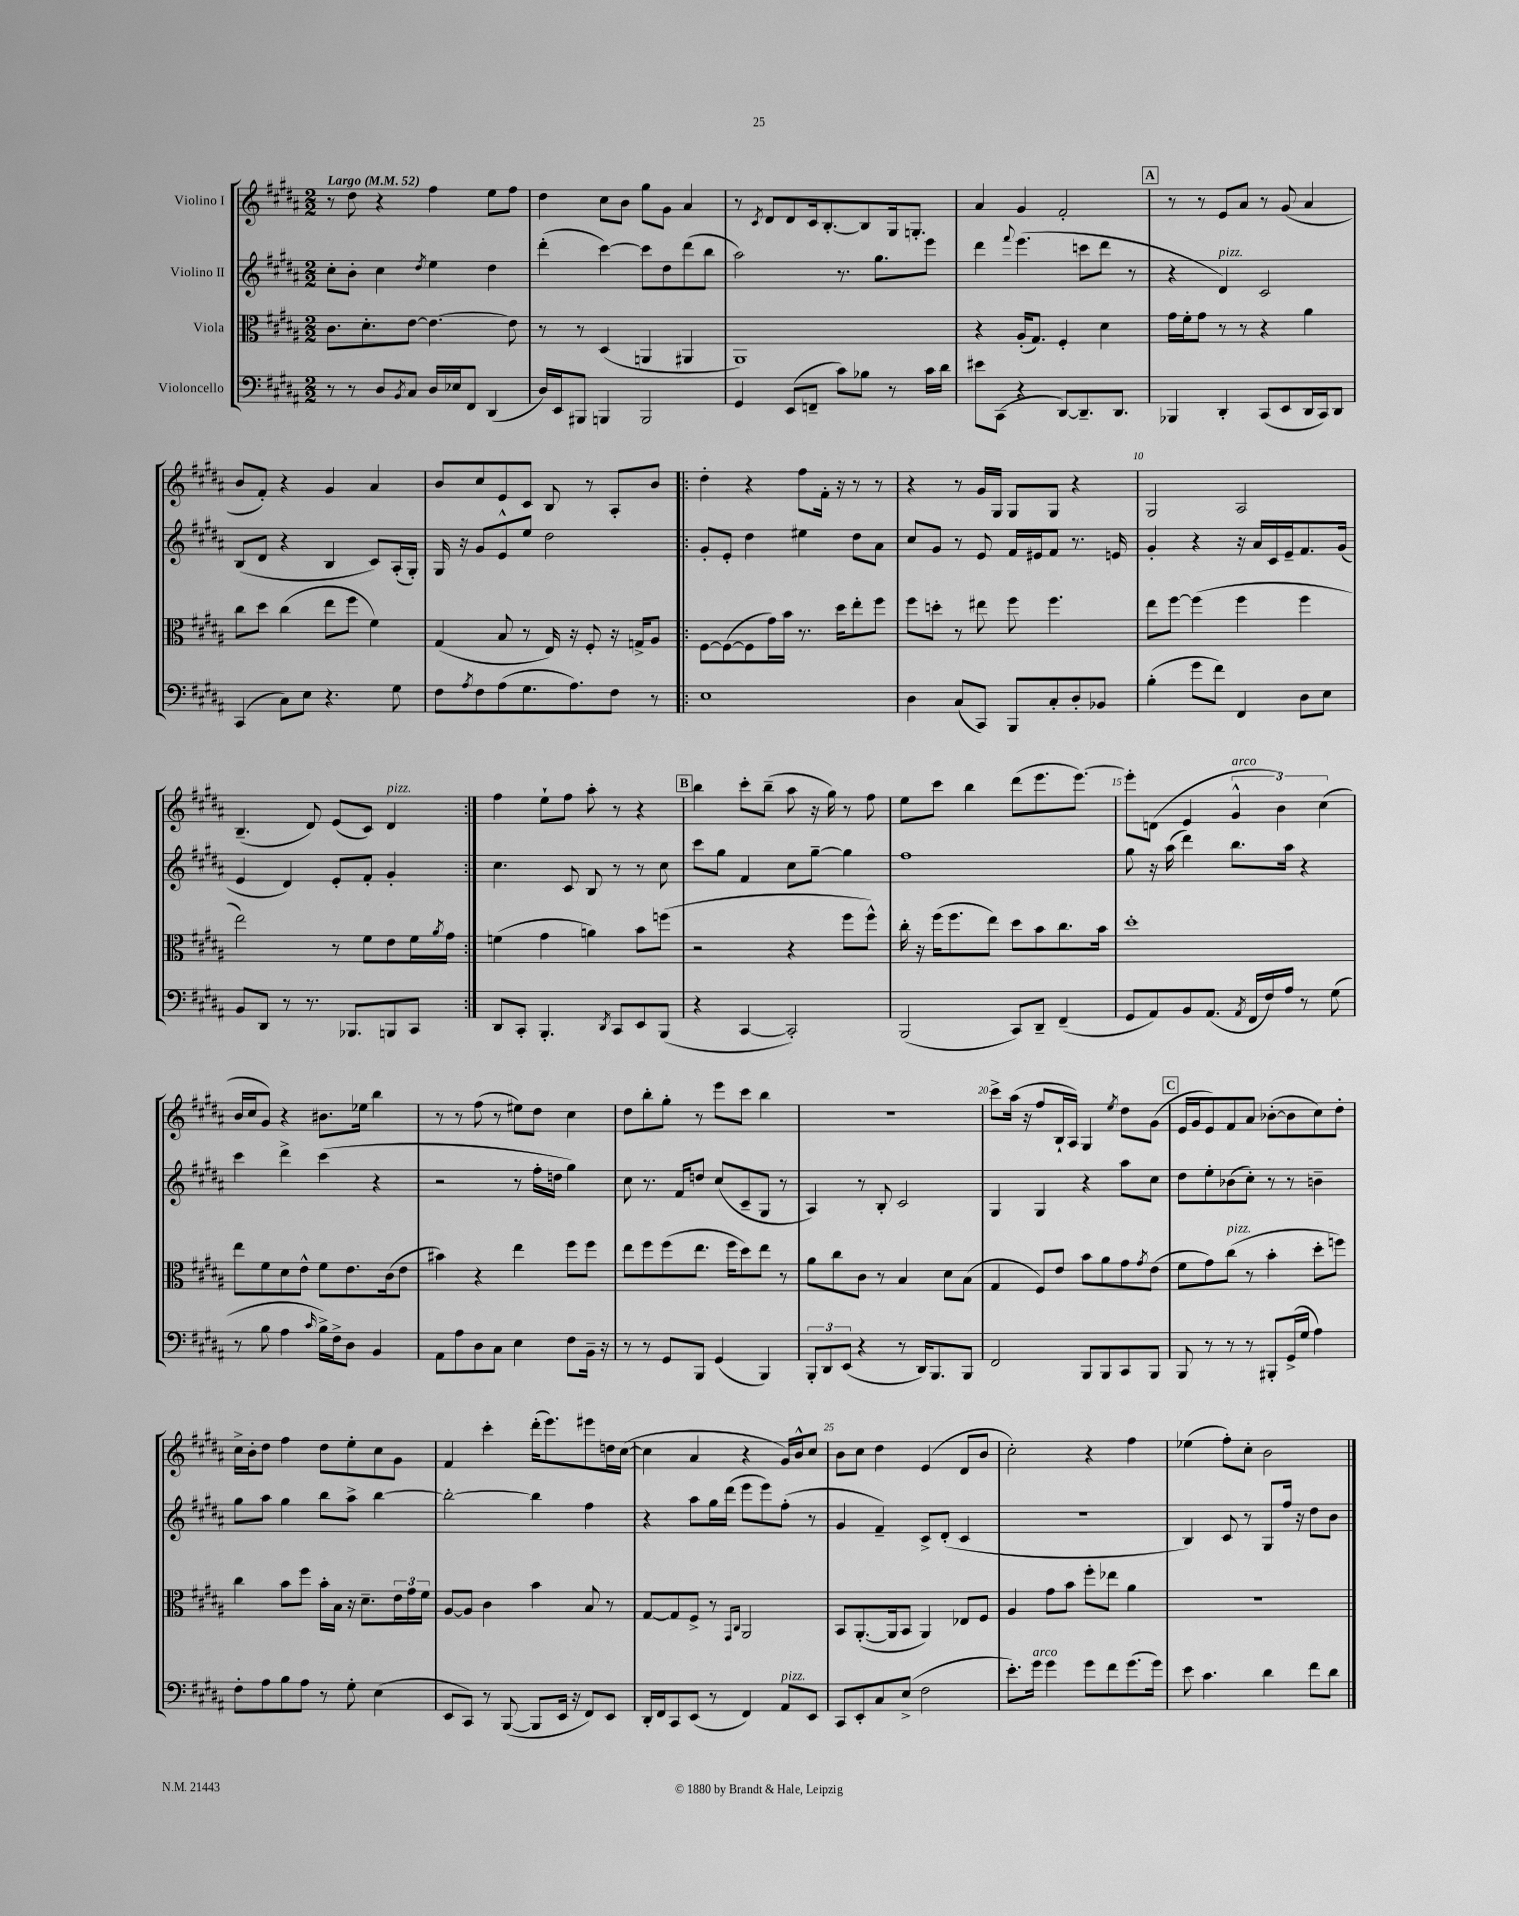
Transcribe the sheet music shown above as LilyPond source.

<<
\new StaffGroup <<
\new Staff = "s0" \with { instrumentName = "Violino I" } {
    \clef treble \key b \major \numericTimeSignature \time 2/2 \tempo "Largo" 4 = 52
    r8 dis''8 r4 fis''4 e''8 fis''8 |
    dis''4 cis''8 b'8 gis''8 gis'8 ais'4 |
    r8 \acciaccatura { cis'8 } dis'8 dis'8 cis'16 b8.~-. b8 gis16 g8.-. |
    ais'4 gis'4 fis'2-. |
    \mark \markup { \box "A" } r8 r8 e'8 ais'8 r8 gis'8( ais'4 |
    b'8 fis'8-.) r4 gis'4 ais'4 |
    b'8 cis''8 e'8 cis'8 b8 r8 ais8-. b'8 |
    \repeat volta 2 { dis''4-. r4 fis''8 fis'16-. r16 r8 r8 |
    r4 r8 gis'16 gis16 gis8 gis8 r4 |
    gis2 ais2 |
    b4.--( dis'8) e'8( cis'8) dis'4^\markup { \italic "pizz." } | }
    fis''4 e''8-! fis''8 ais''8-. r8 r4 |
    \mark \markup { \box "B" } b''4 cis'''8-. b''8--( ais''8 r16 gis''16) r8 fis''8 |
    e''8 cis'''8 b''4 dis'''8( e'''8. e'''8.~) |
    e'''8-. d'8( e'4 \tuplet 3/2 { gis'4-^^\markup { \italic "arco" } b'4) cis''4( } |
    b'16 cis''16 gis'8) r4 bis'8. ees''16 b''4 |
    r8 r8 fis''8( r8 eis''8) dis''8 cis''4 |
    dis''8 b''8-. gis''8-. r8 e'''8 cis'''8 b''4 |
    r1 |
    cis'''8-> ais''16( r16 fis''8 b16-! ais16) gis4 \acciaccatura { e''8 } dis''8 gis'8( |
    \mark \markup { \box "C" } e'16 gis'16 e'8) fis'8 ais'8 bes'8~-.( bes'8 cis''8) dis''8-. |
    cis''16-> b'16-. dis''8 fis''4 dis''8 e''8-. cis''8 gis'8 |
    fis'4 cis'''4-. dis'''16-.( e'''8.) eis'''8 d''16 cis''16~( |
    cis''4 ais'4 r4 gis'16) b'16-^ cis''8 |
    b'8 cis''8 dis''4 e'4( dis'8 b'8 |
    cis''2-.) r4 fis''4 |
    ees''4( fis''8-.) cis''8-. b'2 \bar "|." |
}
\new Staff = "s1" \with { instrumentName = "Violino II" } {
    \clef treble \key b \major \numericTimeSignature \time 2/2
    cis''8-. b'8-. cis''4 \acciaccatura { dis''8 } e''4 dis''4 |
    dis'''4-.( cis'''4~) cis'''8 dis''8 dis'''8( b''8 |
    ais''2) r8. gis''8. e'''8 |
    dis'''4 \appoggiatura { fis'''8 } e'''4.( c'''8 dis'''8 r8 |
    \mark \markup { \box "A" } r4 dis'4^\markup { \italic "pizz." }) cis'2 |
    b8( dis'8 r4 b4 cis'8) ais16-.( gis16-.) |
    gis16 r16 gis'8 e'8-^ e''8 dis''2 |
    \repeat volta 2 { gis'8-. e'8-. dis''4 eis''4 dis''8 ais'8 |
    cis''8 gis'8 r8 e'8 fis'16 eis'16 fis'8 r8. e'16 |
    gis'4-. r4 r16 ais'16 cis'16 e'16-- fis'8. gis'16( |
    e'4 dis'4) e'8-. fis'8-. gis'4-. | }
    cis''4. cis'8 b8 r8 r8 cis''8 |
    \mark \markup { \box "B" } cis'''8 gis''8 fis'4 cis''8 gis''8~-- gis''4 |
    fis''1 |
    gis''8 r16 ais''16( dis'''4) b''8. ais''16 r4 |
    cis'''4 dis'''4-> cis'''4( r4 |
    r2 r8 fis''16-. d''16 gis''4) |
    cis''8 r8. fis'16 d''8 cis''8( cis'8-- gis8 r8 |
    ais4) r8 b8-. cis'2 |
    gis4 gis4 r4 ais''8 cis''8 |
    \mark \markup { \box "C" } dis''8 e''8-. bes'8( cis''8-.) r8 r8 b'4-- |
    gis''8 ais''8 gis''4 b''8 ais''8-> b''4~ |
    b''2~-. b''4 fis''4 |
    r4 ais''8 gis''16 dis'''16( e'''8 e'''8) fis''8-.( r8 |
    gis'4 fis'4--) cis'8-> dis'8-.( cis'4 |
    R1 |
    b4) cis'8 r8 gis8 fis''16 r16 dis''8 b'8 \bar "|." |
}
\new Staff = "s2" \with { instrumentName = "Viola" } {
    \clef alto \key b \major \numericTimeSignature \time 2/2
    cis'8. dis'8.-. e'8~ e'4.~ e'8 |
    r8 r8 dis4( a,4 ais,4 |
    ais,1) |
    r4 ais16-.( gis8.) fis4-. dis'4 |
    \mark \markup { \box "A" } gis'16 fis'16-. gis'8 r8 r8 r4 ais'4 |
    cis''8 dis''8 cis''4( e''8 fis''8 fis'4) |
    gis4( b8 r8 e16) r16 fis8-. r16 g16-> ais8 |
    \repeat volta 2 { fis8~ fis8~( fis8 gis'16) b'16 r8. dis''16 e''8-. fis''8 |
    fis''8 d''8-. r8 eis''8 fis''8 fis''4. |
    e''8 fis''8~ fis''4( fis''4 fis''4 |
    e''2) r8 fis'8 e'8 fis'16 \acciaccatura { ais'8 } gis'16 | }
    f'4( gis'4 a'4) b'8 f''8( |
    \mark \markup { \box "B" } r2 r4 fis''8 fis''8-^) |
    cis''16-. r16 fis''16( fis''8. e''8) dis''8 b'8 cis''8. b'16 |
    dis''1-. |
    e''8 fis'8 dis'8 e'8-^ fis'8 e'8. cis'16( e'8 |
    bis'4) r4 e''4 fis''8 fis''8 |
    e''8 fis''8 fis''8( e''8. fis''16 dis''8) e''8 r8 |
    ais'8 cis''8 cis'8 r8 b4 dis'8 b8( |
    gis4 fis8) e'8 b'8 ais'8 gis'8 \acciaccatura { gis'8 } e'8( |
    \mark \markup { \box "C" } fis'8 gis'8) cis''8^\markup { \italic "pizz." }( r8 b'4-. dis''8-. f''8) |
    cis''4 b'8 fis''8 b'16-. b16 r16 dis'8.-- \tuplet 3/2 { e'16 gis'16 fis'16 } |
    ais8~ ais8 cis'4 b'4 b8 r8 |
    gis8~ gis8 fis8-> r8 \grace { gis,16 cis16 } ais,2 |
    b,8 ais,8.~-.( ais,16 b,8 ais,4) ees8 fis8 |
    ais4 gis'8 b'8 fis''8-. ees''8 ais'4 |
    R1 \bar "|." |
}
\new Staff = "s3" \with { instrumentName = "Violoncello" } {
    \clef bass \key b \major \numericTimeSignature \time 2/2
    r8 r8 dis8 \acciaccatura { b,8 } cis8 dis16 ees16 fis,8 dis,4( |
    dis16) e,16 bis,,8 b,,4 b,,2 |
    gis,4 e,8( f,8-- cis'8) bes8 r8 cis'16 dis'16 |
    eis'8 cis,8( r4 dis,8~) dis,8.-- dis,8. |
    \mark \markup { \box "A" } bes,,4 dis,4-. cis,8( e,8 dis,16 cis,16) dis,8 |
    cis,4( cis8) e8 r4. gis8 |
    fis8 \acciaccatura { ais8 } fis8 ais8( gis8. ais8.) fis8 r8 |
    \repeat volta 2 { e1 |
    dis4 cis8( cis,8) b,,8 cis8-. dis8-. bes,8 |
    b4-.( gis'8 fis'8) fis,4 dis8 e8 |
    b,8 dis,8 r8 r8. bes,,8. b,,8 cis,8 | }
    dis,8 cis,8-. b,,4.-. \acciaccatura { dis,8 } cis,8 e,8 b,,8( |
    \mark \markup { \box "B" } r4 cis,4~ cis,2-.) |
    b,,2( cis,8) dis,8-- fis,4--( |
    gis,8 ais,8) b,8 ais,8.( \acciaccatura { ais,8 } fis,16 fis16) ais16 r8 gis8( |
    r8 b8 ais4 \grace { cis'16 } b16->) fis16-> dis8 b,4 |
    ais,8 ais8 dis8 cis8 e4 fis8 b,16-- r16 |
    r8 r8 gis,8 b,,8 gis,4( b,,4) |
    \tuplet 3/2 { b,,8-. dis,8 e,8( } r4 r8 dis,16) b,,8. b,,8 |
    fis,2 b,,8 b,,8 cis,8 b,,8 |
    \mark \markup { \box "C" } b,,8 r8 r8 r8 bis,,8-. gis,16->( gis16 ais4) |
    fis8-. ais8 b8 ais8 r8 gis8-. e4( |
    e,8 cis,8) r8 b,,8~( b,,8 e,16 r16 fis,8) e,8 |
    dis,16-. fis,16 cis,8 e,8( r8 fis,4) ais,8^\markup { \italic "pizz." } e,8 |
    cis,8 e,8-. cis8 e8->( fis2 |
    e'8.-.) gis'16^\markup { \italic "arco" } gis'4 gis'8 fis'8 gis'8.( gis'16) |
    e'8 cis'4. dis'4 fis'8 dis'8 \bar "|." |
}
>>
>>
\layout { \context { \Score \override BarNumber.break-visibility = ##(#f #t #t) barNumberVisibility = #(every-nth-bar-number-visible 5) } }
